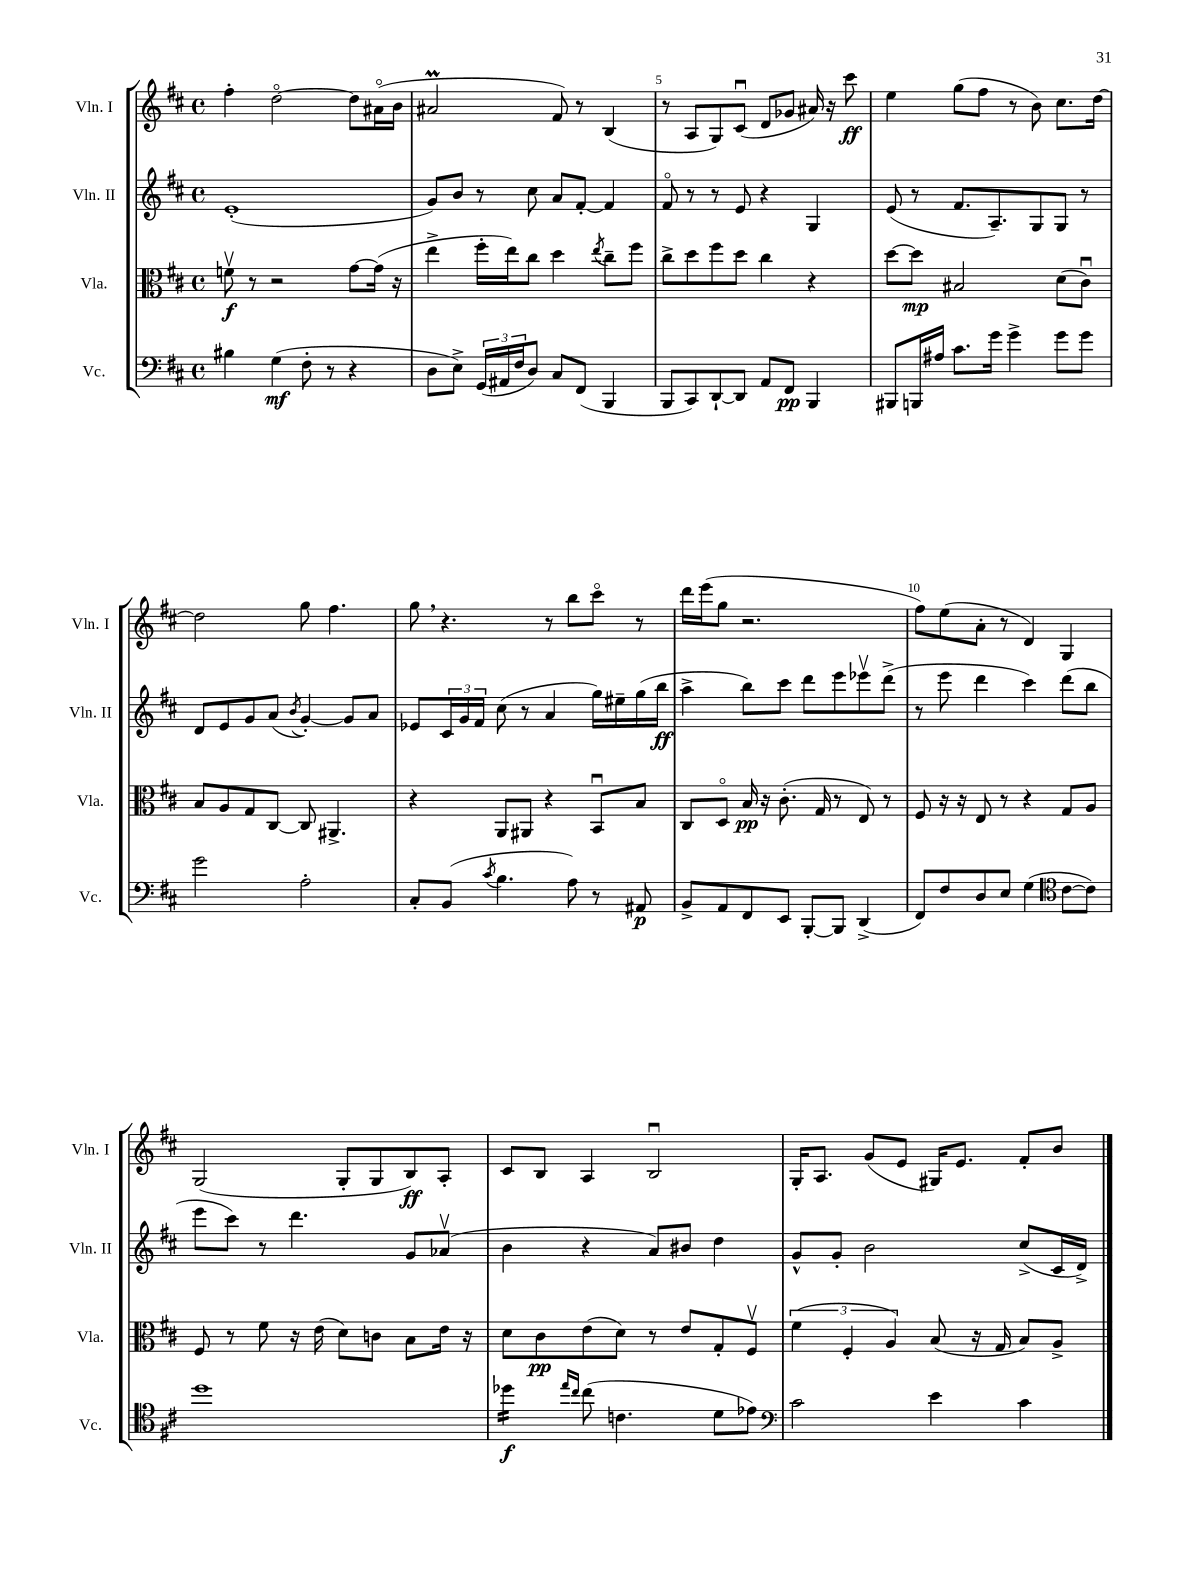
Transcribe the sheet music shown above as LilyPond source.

<<
\new StaffGroup <<
\new Staff = "s0" \with { instrumentName = "Vln. I" shortInstrumentName = "Vln. I" } {
    \clef treble \key d \major \defaultTimeSignature \time 4/4
    fis''4-. d''2~\flageolet d''8 ais'16\flageolet( b'16 |
    ais'2\prall fis'8) r8 b4( |
    r8 a8 g8) cis'8\downbow( d'8 ges'8 ais'16) r16 cis'''8\ff |
    e''4 g''8( fis''8 r8 b'8) cis''8. d''16~ |
    d''2 g''8 fis''4. |
    g''8 \breathe r4. r8 b''8 cis'''8\flageolet r8 |
    d'''16 e'''16( g''8 r2. |
    fis''8) e''8( a'8-. r8 d'4) g4 |
    g2( g8-. g8 b8\ff) a8-. |
    cis'8 b8 a4 b2\downbow |
    g16-. a8. g'8( e'8 gis16) e'8. fis'8-. b'8 \bar "|." |
}
\new Staff = "s1" \with { instrumentName = "Vln. II" shortInstrumentName = "Vln. II" } {
    \clef treble \key d \major \defaultTimeSignature \time 4/4
    e'1-.( |
    g'8) b'8 r8 cis''8 a'8 fis'8~-. fis'4 |
    fis'8\flageolet r8 r8 e'8 r4 g4 |
    e'8( r8 fis'8. a8.--) g8 g8 r8 |
    d'8 e'8 g'8 a'8( \acciaccatura { b'8 } g'4~-.) g'8 a'8 |
    ees'8 \tuplet 3/2 { cis'16 g'16 fis'16 } cis''8( r8 a'4 g''16) eis''16-- g''16( b''16\ff |
    a''4-> b''8) cis'''8 d'''8 e'''8 ees'''8\upbow d'''8->( |
    r8 e'''8 d'''4 cis'''4) d'''8( b''8 |
    e'''8 cis'''8) r8 d'''4. g'8 aes'8\upbow( |
    b'4 r4 a'8) bis'8 d''4 |
    g'8-^ g'8-. b'2 cis''8->( cis'16 d'16->) \bar "|." |
}
\new Staff = "s2" \with { instrumentName = "Vla." shortInstrumentName = "Vla." } {
    \clef alto \key d \major \defaultTimeSignature \time 4/4
    f'8\upbow\f r8 r2 g'8~ g'16( r16 |
    e''4-> fis''16-. e''16) cis''8 d''4 \acciaccatura { e''8 } cis''8-- fis''8 |
    cis''8-> d''8 fis''8 d''8 cis''4 r4 |
    d''8~ d''8\mp bis2 d'8( cis'8\downbow) |
    b8 a8 g8 cis8~ cis8 ais,4.-> |
    r4 a,8 ais,8 r4 b,8\downbow b8 |
    cis8 d8\flageolet b16\pp r16 cis'8.-.( g16 r8 e8) r8 |
    fis8 r16 r16 e8 r8 r4 g8 a8 |
    fis8 r8 fis'8 r16 e'16( d'8) c'8 b8 e'16 r16 |
    d'8 cis'8\pp e'8( d'8) r8 e'8 g8-. fis8\upbow |
    \tuplet 3/2 { fis'4( fis4-. a4) } b8( r16 g16 b8) a8-> \bar "|." |
}
\new Staff = "s3" \with { instrumentName = "Vc." shortInstrumentName = "Vc." } {
    \clef bass \key d \major \defaultTimeSignature \time 4/4
    bis4 g4\mf( fis8-. r8 r4 |
    d8 e8->) \tuplet 3/2 { g,16( ais,16 fis16 } d8) cis8 fis,8( b,,4 |
    b,,8 cis,8) d,8~-! d,8 a,8 fis,8\pp b,,4 |
    bis,,8 b,,16 ais16 cis'8. g'16 g'4-> g'8 g'8 |
    g'2 a2-. |
    cis8-. b,8( \acciaccatura { cis'8 } b4. a8) r8 ais,8\p |
    b,8-> a,8 fis,8 e,8 b,,8~-. b,,8 d,4->( |
    fis,8) fis8 d8 e8 g4( \clef tenor cis'8~ cis'8) |
    d''1 |
    des''4:16\f \grace { e''16 cis''16 } cis''8( c'4. d'8 ees'8) |
    \clef bass cis'2 e'4 cis'4 \bar "|." |
}
>>
>>
\layout { \context { \Score currentBarNumber = #3 \override BarNumber.break-visibility = ##(#f #t #t) barNumberVisibility = #(every-nth-bar-number-visible 5) } }
